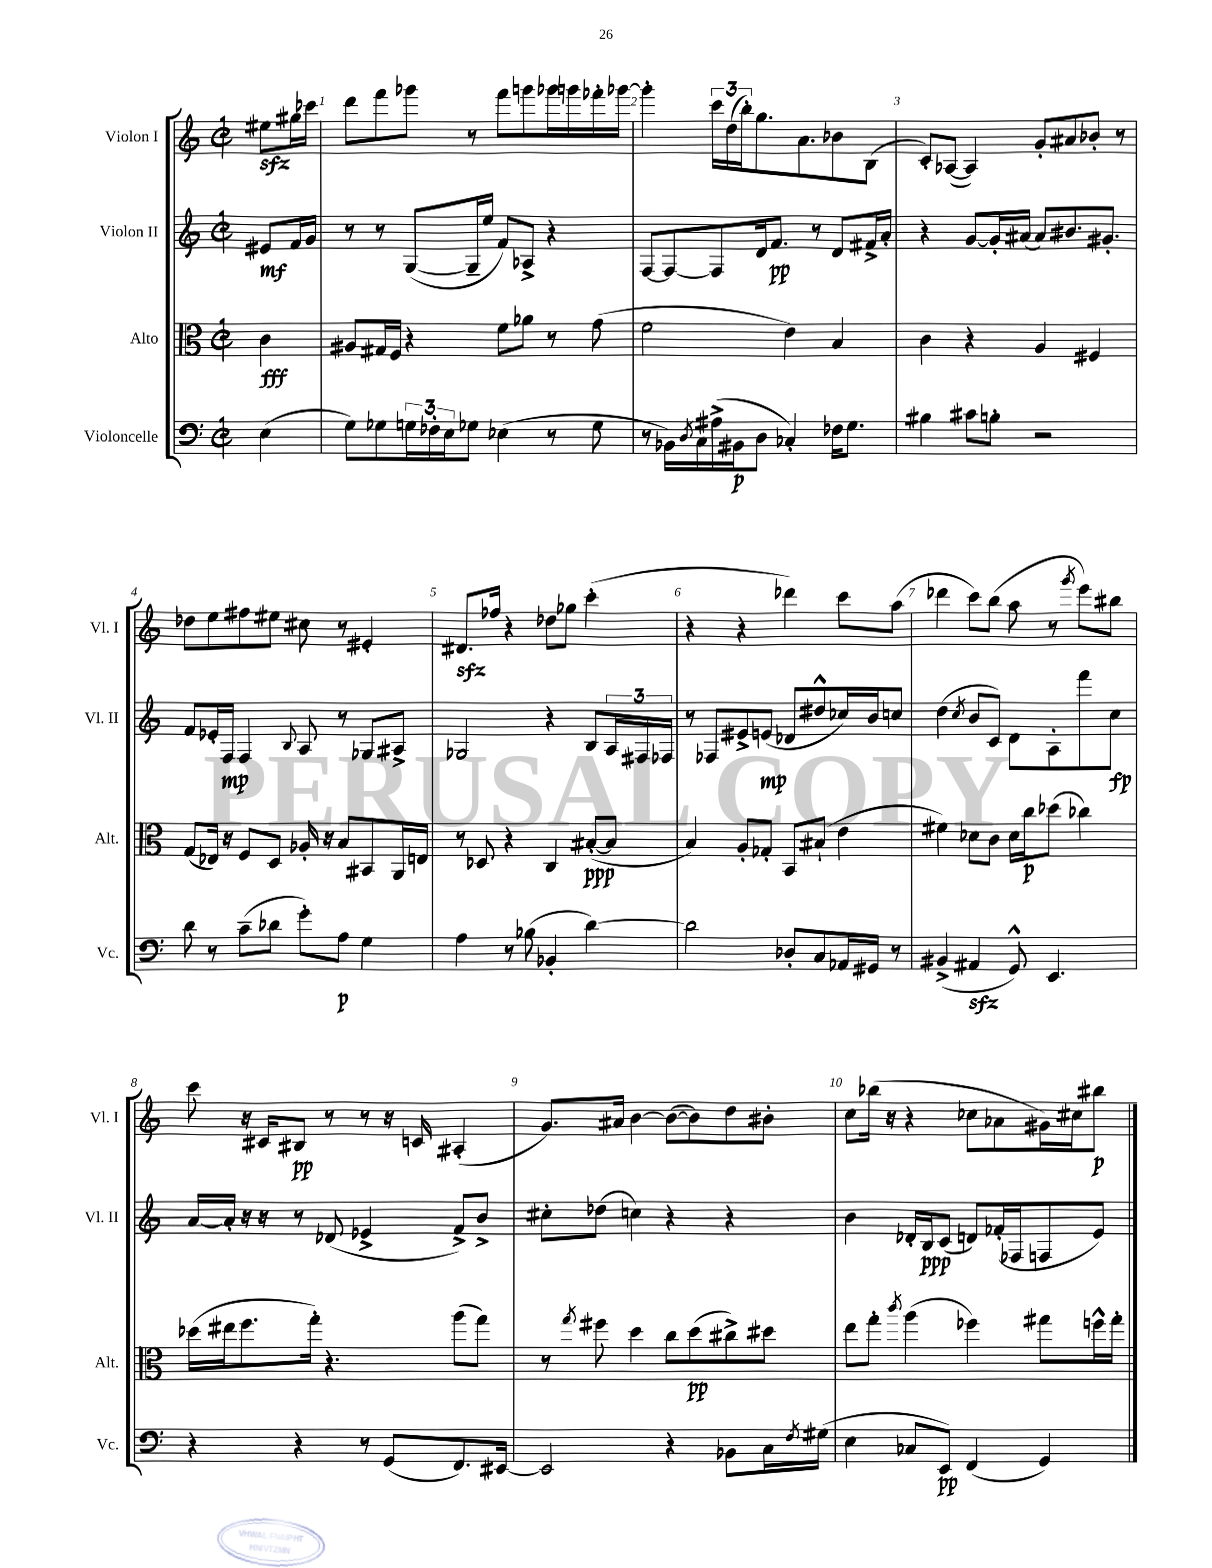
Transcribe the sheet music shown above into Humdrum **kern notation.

**kern	**kern	**kern	**kern
*staff4	*staff3	*staff2	*staff1
*clefF4	*clefC3	*clefG2	*clefG2
*k[]	*k[]	*k[]	*k[]
*M2/2	*M2/2	*M2/2	*M2/2
*met(c|)	*met(c|)	*met(c|)	*met(c|)
(4E\	4c\	8e#/L	8ee#\L
.	.	16f/L	16gg#\L
.	.	16g/JJ	16ccc-\JJ
=	=	=	=
8G\L)	8A#/L	8r	8ddd\L
8G-\	16G#/L	8r	8fff\
.	16F/JJ	.	.
24G\L	4r	([8G/L	8ggg-\J
24F-'\	.	.	.
24E\J	.	.	.
8G-\J	.	16G~/]L	8r
.	.	16ee/JJ	.
(4E-\	8f\L	8f/L)	8fff\L
.	8a-\J	8A-^/J	8ggg\
8r	8r	4r	16ggg-\L
.	.	.	16ggg\
8G-\	(8g\	.	16fff-'\
.	.	.	[16ggg-\JJ
=	=	=	=
8r	2f\	[8F/L	4ggg-'\]
16BB-\LL)	.	8F/_	.
8qD/	.	.	.
16C\	.	.	.
(16A#^\	.	8F/]	24ccc\LL
.	.	.	(24dd\
16BB#\J	.	.	.
.	.	.	24bb'\J)
8D\J	.	16d/k	8.gg\
.	.	8.f/J	.
4C-'/)	4e\)	.	.
.	.	.	8.a\
.	.	8r	.
16F-\LK	4B/	8d/L	8b-\
8.G\J	.	.	.
.	.	16f#^/L	(8B\J
.	.	16a'/JJ	.
=	=	=	=
4B#\	4c\	4r	8c'/L)
.	.	.	([8A-/J
8c#\L	4r	[8g/L	4A-/])
8B'\J	.	16g'/]L	.
.	.	(16a#/JJ	.
2r	4A/	8a#/L)	8g'/L
.	.	8.b#/	8a#/
.	4F#/	.	8b-'/J
.	.	8.g#'/J	.
.	.	.	8r
=	=	=	=
8d\	(8G/L	8f/L	8dd-\L
8r	16E-/Jk)	16e-'/L	8ee\
.	16r	16F/JJ	.
(8c~\L	8F/L	4F/	8ff#\
8d-\J	8D/J	.	8ee#\J
.	.	8qqB/	.
8g'\L)	16A-'/	8A/	8cc#\
.	16r	.	.
8A\J	8B/L	8r	8r
4G\	8BB#/	8G-/L	4e#'/
.	16AA/L	8A#^/J	.
.	16E/JJ	.	.
=	=	=	=
4A\	8r	2G-/	8.d#/L
.	8D-/	.	.
.	.	.	16ff-/Jk
8r	4r	.	4r
(8B-\	.	.	.
4BB-'/	4C/	4r	8dd-\L
.	.	.	8gg-\J
[4d\)	([8B#'/L	8B/L	(4ccc'\
.	8B#/]J	24A/L	.
.	.	24F#/	.
.	.	24F-/JJ	.
=	=	=	=
2d\]	4B/)	8r	4r
.	.	8F-/L	.
.	8A'/L	8e#^/	4r
.	8G-'/J	(8e/J	.
8D-'/L	8BB/L	8d-/L	4ddd-\)
8C/	(8B#`/J	8dd#^^/	.
16AA-/L	4e\	16cc-/L)	8ccc\L
16GG#/JJ	.	16b/J	.
8r	.	8cc/J	(8aa\J
=	=	=	=
(4BB#^/	4f#\)	(4dd\	4ddd-\
.	.	8qcc/	.
4AA#/	8d-\L	8b/L	8ccc\L)
.	8c\J	8c/J)	(8bb\J
8GG^^/)	16d-\LL	8d\L	8aa\
.	16cc\J	.	.
4.EE/	(8dd-\J	8A'\	8r
.	.	.	8qggg/
.	4cc-\)	8fff\	8eee\L)
.	.	8cc\J	8bb#\J
=	=	=	=
4r	(16dd-\LL	[16a/LL	8ccc\
.	16ee#\J	16a'/]JJ	.
.	8.ff\	16r	16r
.	.	16r	16c#/LK
4r	.	8r	8B#/J
.	16gg'\Jk)	.	.
.	4.r	(8d-/	8r
8r	.	4e-^/	8r
(8GG/L	.	.	16r
.	.	.	16c/
8.FF/)	(8aa\L	8f^/L)	(4A#'/
.	8gg\J)	8b^/J	.
[16EE#/Jk	.	.	.
=	=	=	=
2EE#/]	8r	8cc#'\L	8.g/L)
.	8qgg/	.	.
.	8ff#\	(8dd-\J	.
.	.	.	16a#/Jk
.	4dd\	4cc\)	[4b\
4r	8cc\L	4r	(8b\_L
.	(8dd\	.	8b\])
8BB-\L	8cc#^\)	4r	8dd\
16C\L	8dd#\J	.	8b#'\J
8qF/	.	.	.
(16G#\JJ	.	.	.
=	=	=	=
4E\	8ee\L	4b\	8cc\L
.	8gg'\J	.	(16bb-\Jk
.	.	.	16r
.	8qccc/	.	.
8C-/L	(4aa\	16d-'/LL	4r
.	.	16B/J	.
8EE/J)	.	(8c/J	.
(4FF/	4ff-\)	8d/L)	8cc-\L
.	.	(16f-'/L	8a-\
.	.	16F-/J	.
4GG/)	8gg#\L	8F/	16g#\L)
.	.	.	16cc#\J
.	16ff^^\L	8e/J)	8bb#\J
.	16gg#'\JJ	.	.
==	==	==	==
*-	*-	*-	*-
